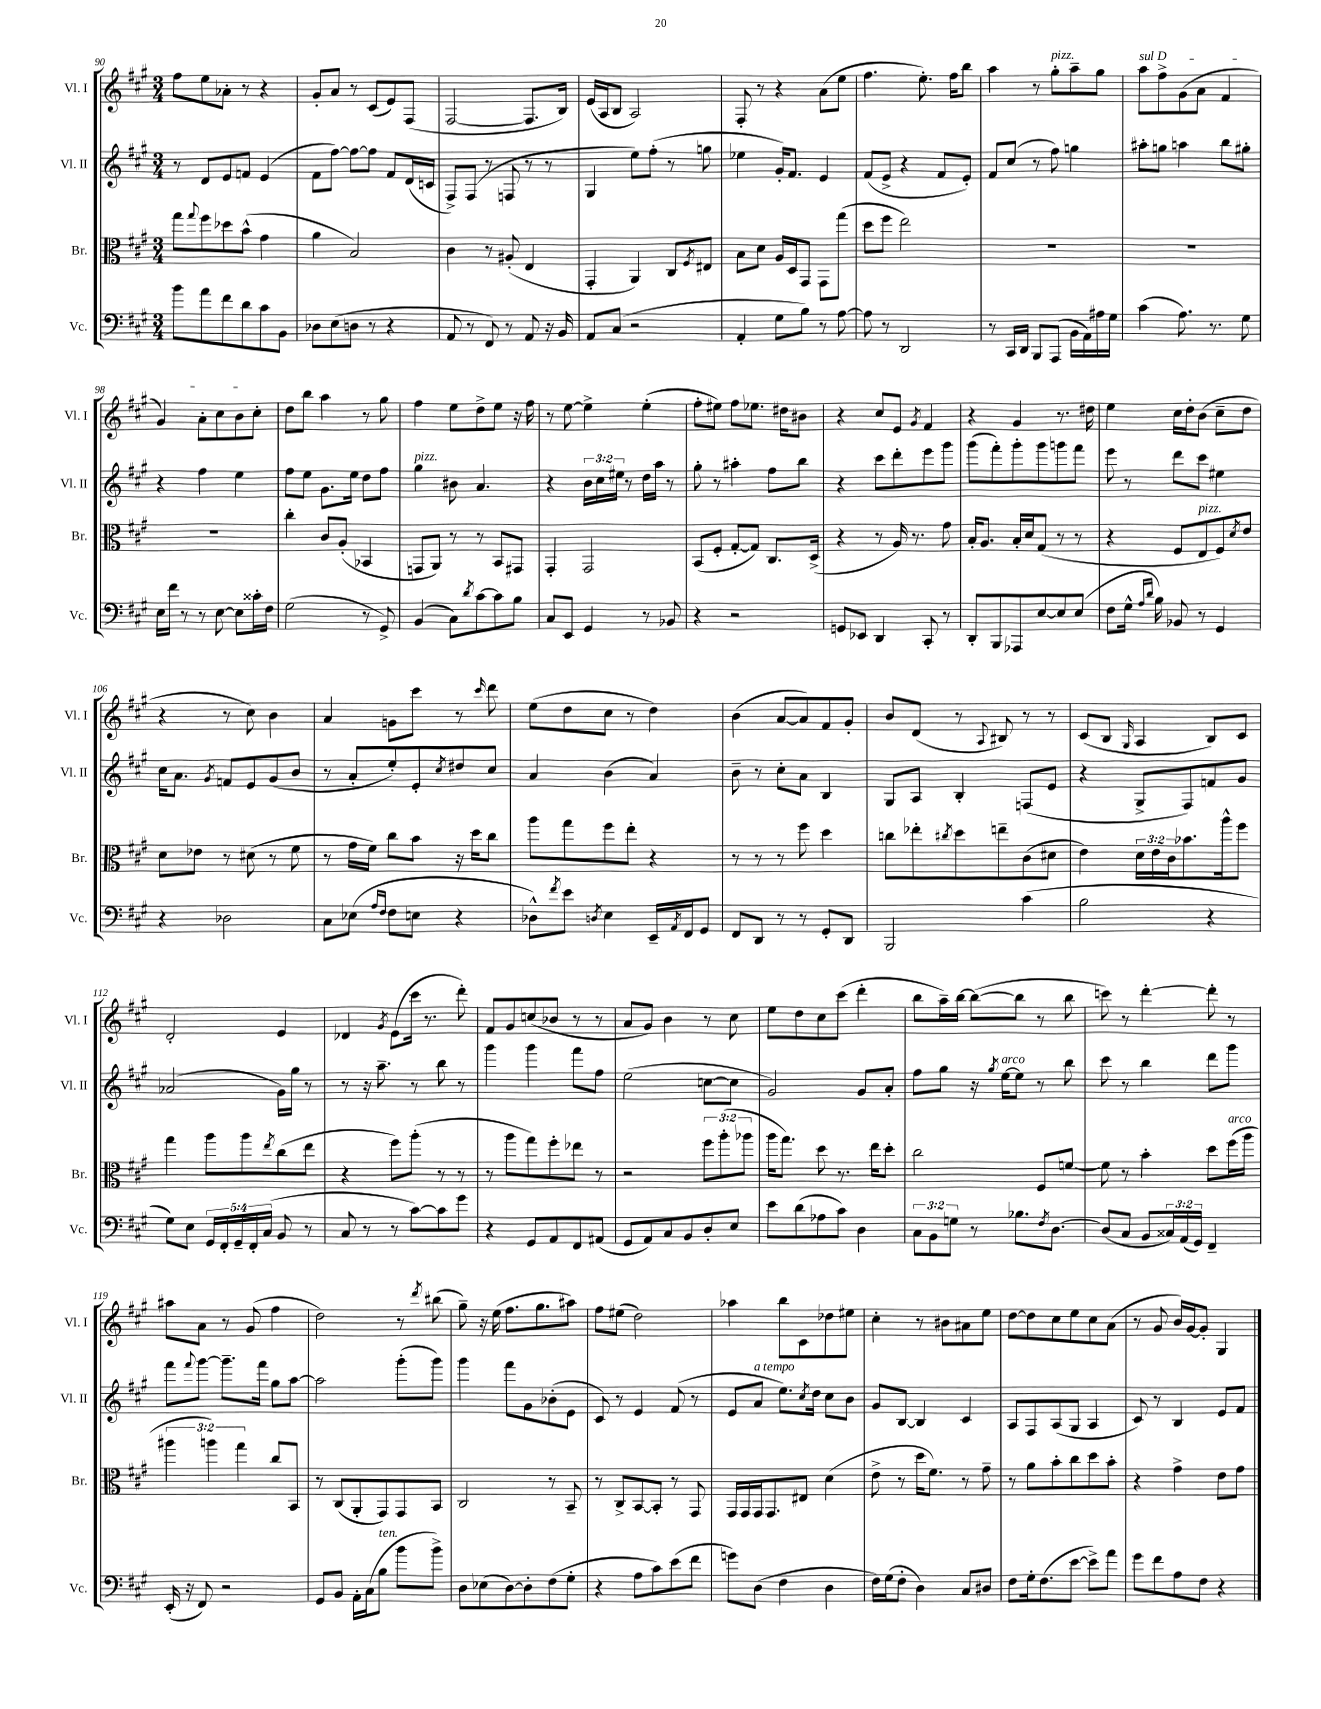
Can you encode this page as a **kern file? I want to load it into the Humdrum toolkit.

**kern	**kern	**kern	**kern
*part4	*part3	*part2	*part1
*staff4	*staff3	*staff2	*staff1
*I"Vc.	*I"Br.	*I"Vl. II	*I"Vl. I
*I'Vc.	*I'Br.	*I'Vl. II	*I'Vl. I
*clefF4	*clefC3	*clefG2	*clefG2
*k[f#c#g#]	*k[f#c#g#]	*k[f#c#g#]	*k[f#c#g#]
*M3/4	*M3/4	*M3/4	*M3/4
=90	=90	=90	=90
8b\L	8gg#\L	8r	8ff#\L
.	8qqgg#/	.	.
8a\	8ff#\	8d/L	8ee\
8f#\	8dd-X\	8e/	8a-X'\J
8d\	(8b^^\J	8fn/J	8r
8c#\	4g#\	(4e/	4r
8BB\J	.	.	.
=91	=91	=91	=91
8D-X\L	4a\	8f#\L	8g#'/L
(8E\	.	[8ff#\J)	8a/J
8Dn\J	2B/)	8ff#\L_	8r
8r	.	8ff#\J]	(8c#/L
4r	.	8f#/L	8e/)
.	.	(16d/L	(8F#/J
.	.	16cn/JJ	.
=92	=92	=92	=92
8AA/	4c#\	8F#^/L)	[2F#/
8r	.	(8F#/J	.
8FF#/)	8r	8r	.
8r	(8A#X'/	8Fn/	.
8AA/	4E/	8r	8.F#/L]
16r	.	8r	.
16BB/	.	.	16B/Jk)
=93	=93	=93	=93
8AA/L	4GG#'/	4G#/	(16e/LL
.	.	.	16A/J
(8C#/J	.	.	8B/J
2r	4AA/)	8ee\L)	2A/)
.	.	(8ff#'\J	.
.	8C#/L	8r	.
.	8qF#/	.	.
.	8E#X/J	8ggn\	.
=94	=94	=94	=94
4AA'/	8B\L	4ee-X\	8F#'/
.	8d\J	.	8r
8G#\L	16A/LL	16g#'/KL)	4r
.	16D/J	8.f#/J	.
8B\J)	8GG#/J	.	.
8r	8GG#\L	4e/	(8a\L
[8A\	(8gg#\J	.	8ee\J
=95	=95	=95	=95
8A\]	8dd\L	(8f#/L	4.ff#\
8r	8ff#\J	8e^/J	.
2DD/	2ee\)	4r	.
.	.	.	8.ee'\)
.	.	8f#/L	.
.	.	.	16ff#\KL
.	.	8e'/J)	8bb\J
=96	=96	=96	=96
8r	2.r	8f#/L	4aa\
16CC#/LL	.	(8cc#/J	.
16DD/JJ	.	.	.
8BBB/L	.	8r	8r
!	!	!	!LO:TX:a:i:t=pizz.
(8AAA/J	.	8ff#\)	8gg#'\L
16BB\LL	.	4ggn\	8aa~\
16AA\)	.	.	.
16A#X\	.	.	8gg#\J
16G#\JJ	.	.	.
=97	=97	=97	=97
!	!	!	!LO:TX:a:i:t=sul D
(4c#\	2.r	8aa#X'\L	8aa\L
.	.	8ggn\J	8ff#^\
8.A\)	.	4aan\	(8g#\
.	.	.	8a\J
8.r	.	.	.
.	.	8bb\L	4f#/
8G#\	.	8gg#X'\J	.
!!LO:LB:g=z
=98	=98	=98	=98
16E\LL	2.r	4r	4g#/)
16f#\JJ	.	.	.
8r	.	.	.
8r	.	4ff#\	8a'\L
[8E\	.	.	8cc#\
8E\L]	.	4ee\	8b\
16c##X'\L	.	.	8cc#'\J
16F#\JJ	.	.	.
=99	=99	=99	=99
(2G#\	4cc#'\	8ff#\L	8dd\L
.	.	8ee\J	8bb\J
.	8c#/L	8.g#\L	4aa\
.	(8A'/J	.	.
.	.	16ee\Jk	.
8r	4BB-X/	8dd\L	8r
8GG#^/)	.	8ff#\J	8gg#\
=100	=100	=100	=100
!	!	!LO:TX:a:i:t=pizz.	!
(4BB/	8GGn/L	4gg#\	4ff#\
.	8AA/J)	.	.
8C#\L)	8r	8b#X\	8ee\L
8qd/	.	.	.
[8c#\	8r	4.a/	8dd^\
8c#\]	8BB/L	.	8ee\J
8B\J	8GG#X/J	.	16r
.	.	.	16ff#\
=101	=101	=101	=101
8C#/L	4GG#'/	4r	8r
8EE/J	.	.	[8ee\
4GG#/	2GG#/	24b\LL	4ee^\]
.	.	24cc#\	.
.	.	24ee#X\JJ	.
.	.	8r	.
8r	.	16dd\LL	(4ee'\
.	.	16aa\JJ	.
8BB-X/	.	8r	.
=102	=102	=102	=102
4r	(8BB/L	8gg#'\	8ff#'\L
.	8F#'/J	8r	8ee#X\J)
2r	[8G#'/L	4aa#X'\	8ff#\L
.	8G#/J])	.	8.ee-X\J
.	8.C#/L	8ff#\L	.
.	.	.	16dd#X\KL
.	.	8bb\J	8b#X\J
.	(16D^/Jk	.	.
=103	=103	=103	=103
8GGn/L	4r	4r	4r
8EE-X/J	.	.	.
4DD/	8r	8ccc#\L	8cc#/L
.	16A/)	8ddd'\	8e/J
.	8.r	.	.
.	.	.	8qg#/
8CC#'/	.	8eee\	4f#/
8r	8g#\	8ggg#\J	.
=104	=104	=104	=104
8DD'/L	16B'/KL	(8ggg#\L	4r
.	8.A/J	.	.
8BBB/	.	8fff#'\)	.
8AAA-X/	16B'/LL	8ggg#'\	4g#/
.	16d/J	.	.
[8E/	(8G#/J	8ggg#\	.
8E/]	8r	8gggn\	8.r
(8E/J	8r	8fff#\J	.
.	.	.	16dd#X\
=105	=105	=105	=105
8F#\L	4r	8eee\	4ee\
16G#^^\Jk	.	8r	.
16qqA/LL	.	.	.
16qqd/JJ	.	.	.
16B\)	.	.	.
8BB-X/	8F#/L	8ddd\L	16cc#\LL
.	.	.	16dd'\J
!	!LO:TX:a:i:t=pizz.	!	!
8r	8E/	8ccc#\J	(8b\J
4GG#/	8F#/)	4ee#X\	8cc#~\L
.	8qd/	.	.
.	8e/J	.	8dd\J
!!LO:LB:g=z
=106	=106	=106	=106
4r	8d\L	16cc#\KL	4r
.	.	8.a\J	.
.	8e-X\J	.	.
.	.	8qg#/	.
2D-X\	8r	8fn/L	8r
.	(8d#X\	8e/	8cc#\)
.	8r	(8g#/	4b\
.	8f#\	8b/J	.
=107	=107	=107	=107
8C#\L	8r	8r	4a/
(8E-X\J	16g#\LL	8a'/L	.
.	16f#\JJ)	.	.
16qqA/LL	.	.	.
16qqF#/JJ	.	.	.
8F#\L	8cc#\L	8ee'/)	8gn\L
8En\J	8b\J	8e'/	8ccc#\J
.	.	8qcc#/	.
4r	16r	8dd#X/	8r
.	16dd\KL	.	.
.	.	.	16qqccc#/
.	8cc#\J	8cc#/J	8ddd\
=108	=108	=108	=108
8D-X^^\L)	8aa\L	4a/	(8ee\L
8qf#/	.	.	.
8e\J	8gg#\	.	8dd\
8qDn/	.	.	.
4E\	8ff#\	(4b\	8cc#\J
.	8ee'\J	.	8r
16EE~/LL	4r	4a/)	4dd\)
8qAA/	.	.	.
16FF#/J	.	.	.
8GG#/J	.	.	.
=109	=109	=109	=109
8FF#/L	8r	8b~\	(4b\
8DD/J	8r	8r	.
8r	8r	8cc#'\L	[8a/L
8r	8ff#\	8a\J	8a/])
8GG#'/L	4dd\	4B/	8f#/
8DD/J	.	.	8g#'/J
=110	=110	=110	=110
2BBB/	8ccn\L	8G#/L	8b/L
.	8ee-X'\	8A/J	(8d/J
.	8qcc#X/	.	.
.	8dd\	4B'/	8r
.	.	.	8qqA/
.	8een~\	.	8B#X/)
(4c#\	(8c#\	(8Fn/L	8r
.	8d#X\J	8e/J	8r
=111	=111	=111	=111
2B\	4e\)	4r	(8c#/L
.	.	.	8B/J
.	.	.	16qqG#/
.	24d\LL	8G#^/L	4A/
.	24e\	.	.
.	24c#\J	.	.
.	8.b-X\	8F#/)	.
4r	.	8fn/	8B/L)
.	16aa^^\k	.	.
.	8ff#\J	8g#/J	8c#/J
!!LO:LB:g=z
=112	=112	=112	=112
8G#\L)	4gg#\	(2a-X/	2d'/
8E\J	.	.	.
20GG#/LL	8aa\L	.	.
20FF#'/	.	.	.
20GG#~/	.	.	.
.	8aa\	.	.
20FF#'/	.	.	.
(20C#/JJ	.	.	.
.	8qee/	.	.
8BB/	(8cc#\	16g#\LL)	4e/
.	.	16gg#\JJ	.
8r	8ee\J	8r	.
=113	=113	=113	=113
8C#/	4r	8r	4d-X/
8r	.	16r	.
.	.	8.aa~\	.
.	.	.	8qg#/
8r	8ff#\L)	.	(8e\L
[8c#\L)	(8aa'\J	8r	16ccc#\Jk
.	.	.	8.r
8c#\]	8r	8bb\	.
8g#\J	8r	8r	8ddd'\)
=114	=114	=114	=114
4r	8r	4ggg#\	8f#/L
.	8aa\L	.	8g#/
8GG#/L	8gg#\)	4ggg#\	(8ccn/
8AA/	8ff#'\	.	8b-X/J
8FF#/	8ee-X\J	8fff#\L	8r
(8AA#X/J	8r	8ff#\J	8r
=115	=115	=115	=115
8GG#/L	2r	(2ee\	8a/L
8AA/)	.	.	8g#/J)
8C#/	.	.	4b\
8BB/	.	.	.
8D'/	12ff#\L	[8ccn\L	8r
.	(12aa'\	.	.
8E/J	.	8cc\J]	8cc#\
.	12aa-X\J	.	.
=116	=116	=116	=116
8e\L	16aa\KL	2g#/)	8ee\L
.	8.gg#\J)	.	.
(8d\	.	.	8dd\
8A-X\	8dd\	.	8cc#\
8c#\J)	8.r	.	(8ccc#\J
4D\	.	8g#/L	4ddd'\
.	16ee\KL	.	.
.	8dd'\J	8a'/J	.
=117	=117	=117	=117
12C#\L	2cc#\	8ff#\L	8bb\L
12BB\	.	.	.
.	.	8gg#\J	16aa~\L)
12Gn\J	.	.	.
.	.	.	[16bb\JJ
8r	.	16r	(8bb\L_
.	.	8qgg#/	.
!	!	!LO:TX:a:i:t=arco	!
.	.	[16ee\KL	.
8.B-X\L	.	8ee\J]	8bb\J]
.	8F#/L	8r	8r
8qF#/	.	.	.
[8.D\J	.	.	.
.	[8fn/J	8bb\	8bb\
=118	=118	=118	=118
(8D/L]	8f\]	8ccc#\	8cccn\)
8C#/J	8r	8r	8r
8BB/L	4b'\	4bb\	[4ddd'\
24C##X/L)	.	.	.
(24AA/	.	.	.
24GG#/JJ)	.	.	.
4FF#~/	8dd\L	8ddd\L	8ddd'\]
!	!LO:TX:a:i:t=arco	!	!
.	(16ff#\L	8ggg#\J	8r
.	16aa\JJ	.	.
!!LO:LB:g=z
=119	=119	=119	=119
(16EE'/	6aa#X\	8fff#\L	8aa#X\L
16r	.	.	.
.	.	8qqfff#/	.
8FF#/)	.	[8ggg#\J	8a\J
.	6aan\)	.	.
2r	.	8.ggg#~\L]	8r
.	6gg#\	.	.
.	.	.	(8g#/
.	.	16fff#\Jk	.
.	8cc#/L	8gg#\L	4ff#\
.	8BB/J	[8aa\J	.
=120	=120	=120	=120
8GG#/L	8r	2aa\]	2dd\)
8BB/J	(8C#/L	.	.
16AA'\LL	8AA'/	.	.
(16C#\J	.	.	.
!LO:TX:a:i:t=ten.	!	!	!
8B\J	8GG#/)	.	.
8b\L	8GG#/	(8ggg#'\L	8r
.	.	.	8qddd/
8b^\J)	8BB/J	8ggg#\J)	(8bb#X\
=121	=121	=121	=121
8D\L	2C#/	4ggg#\	8gg#~\)
(8E-X\	.	.	16r
.	.	.	(16ee\
[8D\)	.	8fff#\L	8.ff#\L
8D'\]	.	8g#\	.
.	.	.	8.gg#\
(8F#\	8r	(8b-X'\	.
8G#'\J	8BB~/	8e\J	8aa#X\J)
=122	=122	=122	=122
4r	8r	8c#/)	8ff#\L
.	8C#^/L	8r	(8ee#X\J
8A\L	[8BB/	4e/	2dd\)
8c#\)	8BB'/J]	.	.
(8e\	8r	(8f#/	.
8f#\J	8GG#/	8r	.
=123	=123	=123	=123
8gn\L)	16GG#/LL	8e/L	4aa-X\
.	16GG#/	.	.
!	!	!LO:TX:a:i:t=a tempo	!
(8D\J	16GG#/J	8a/J	.
.	8.GG#/	.	.
4F#\	.	8.ee\L)	8bb\L
.	8E#X/J	.	8c#\
.	.	8qcc#/	.
.	.	16dd\Jk	.
4D\	(4d\	8cc#\L	8dd-X\
.	.	8b\J	8ee#X\J
=124	=124	=124	=124
16F#\LL)	8e^\	8g#/L	4cc#'\
(16G#\J	.	.	.
8F#'\J	8r	[8B/J	.
4D\)	16dd\KL	4B/]	8r
.	8.f#\J)	.	.
.	.	.	8b#X\L
8C#/L	8r	4c#/	8a#X\
8D#X/J	8g#~\	.	8ee\J
=125	=125	=125	=125
8F#\L	8r	8A/L	[8dd\L
16G#'\k	8a\L	8F#/	8dd\]
(8.F#\	.	.	.
.	8b'\	(8A/	8cc#\
[8e\J	8cc#\	8G#/J	8ee\
8e^\L])	8dd\	4A/	8cc#\
8a\J	8b'\J	.	(8a\J
=126	=126	=126	=126
8g#\L	4r	8c#/)	8r
8f#\	.	8r	8g#/
8A\	4g#^\	4B/	16b/LL)
.	.	.	[16g#/J
8F#\J	.	.	8g#'/J]
4r	8e\L	8e/L	4G#/
.	8g#\J	8f#/J	.
==	==	==	==
*-	*-	*-	*-
